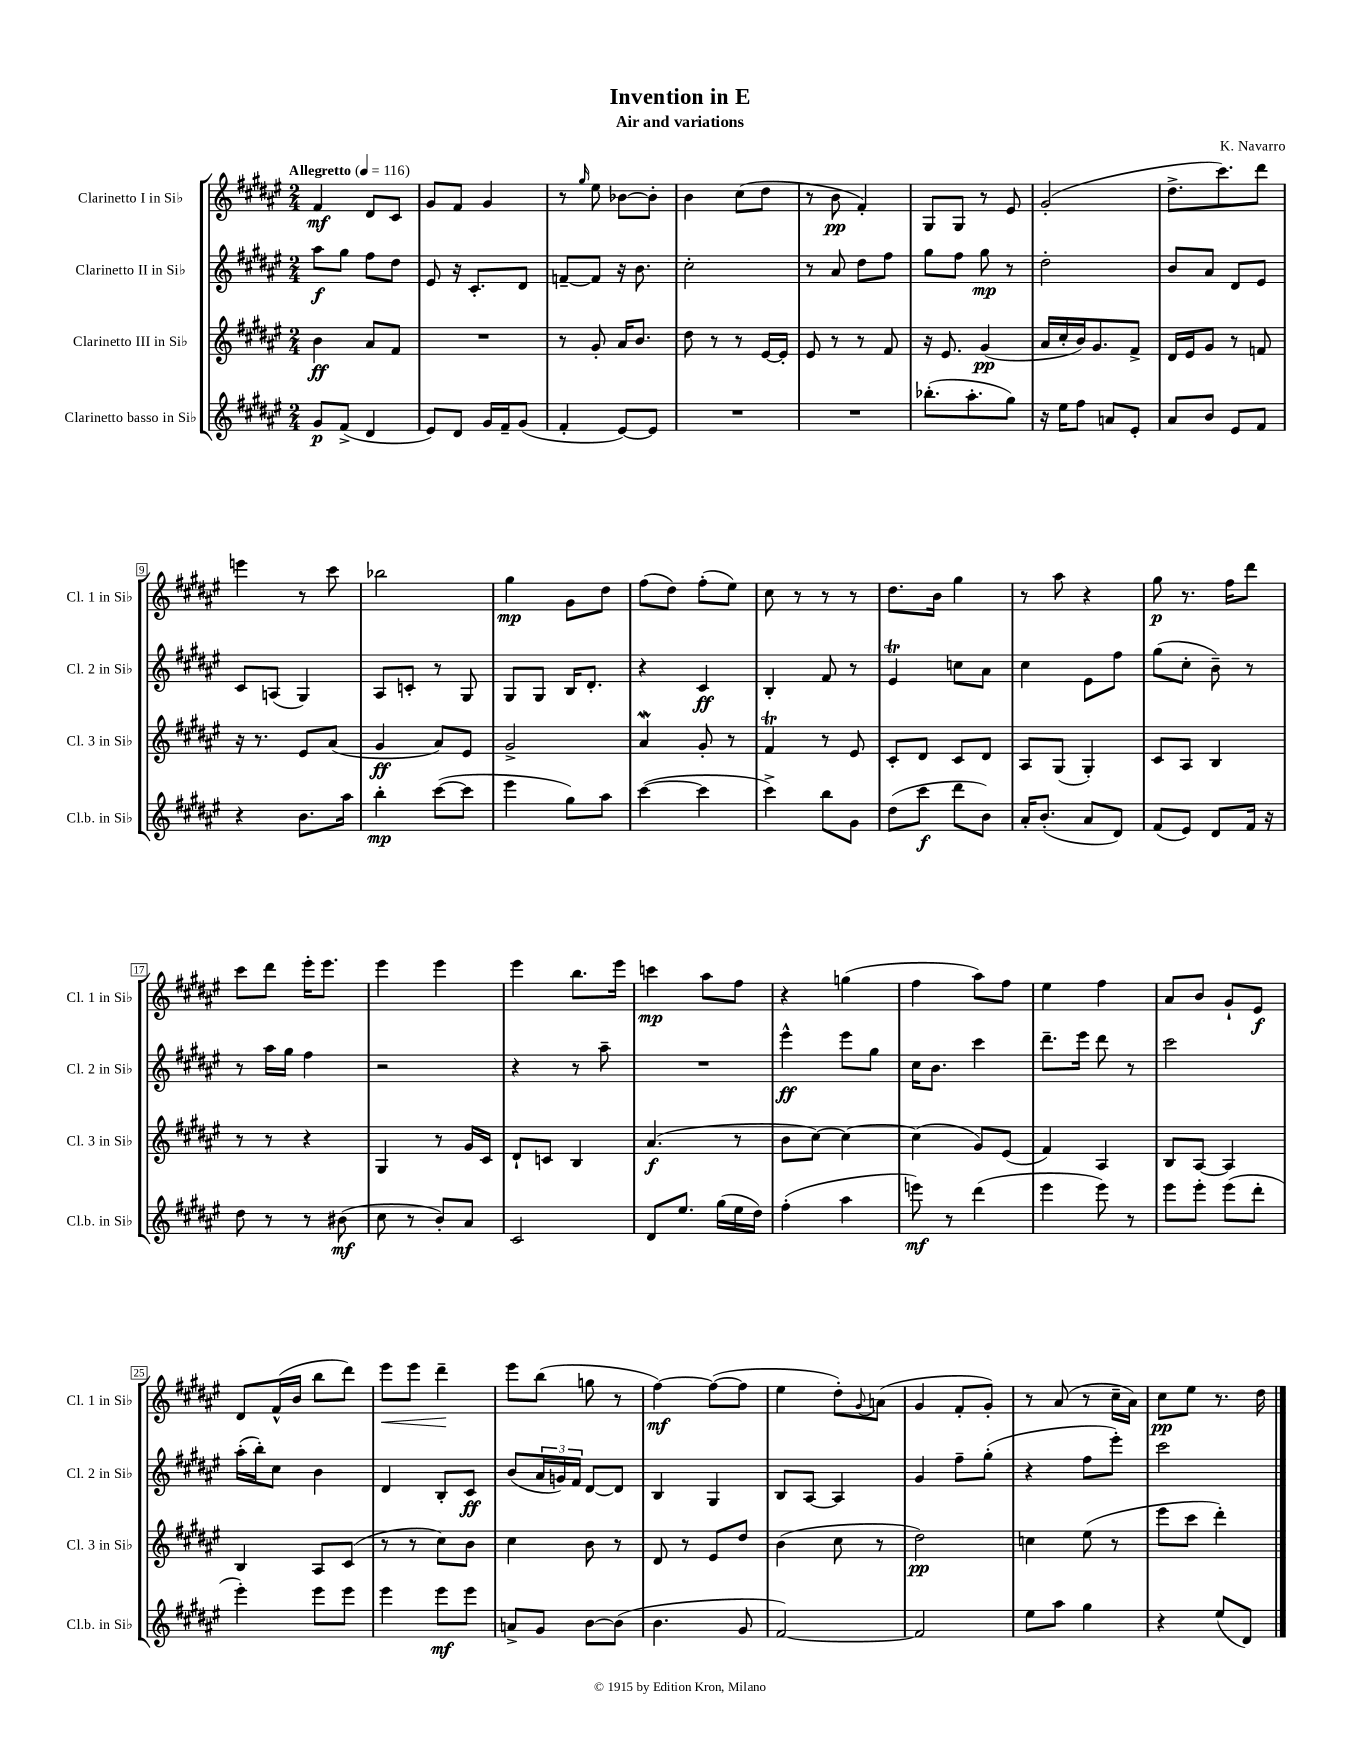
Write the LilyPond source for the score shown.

\header { title = "Invention in E" composer = "K. Navarro" subtitle = "Air and variations" }
<<
\new StaffGroup <<
\new Staff = "s0" \with { instrumentName = "Clarinetto I in Sib" shortInstrumentName = "Cl. 1 in Sib" } {
    \clef treble \key fis \major \numericTimeSignature \time 2/4 \tempo "Allegretto" 4 = 116
    fis'4\mf dis'8 cis'8 |
    gis'8 fis'8 gis'4 |
    r8 \grace { gis''16 } eis''8 bes'8~ bes'8-. |
    b'4 cis''8( dis''8 |
    r8 b'8\pp fis'4-.) |
    gis8 gis8 r8 eis'8 |
    gis'2-.( |
    dis''8.-> cis'''8.) dis'''8 |
    e'''4 r8 cis'''8 |
    bes''2 |
    gis''4\mp gis'8 dis''8 |
    fis''8( dis''8) fis''8-.( eis''8) |
    cis''8 r8 r8 r8 |
    dis''8. b'16 gis''4 |
    r8 ais''8 r4 |
    gis''8\p r8. fis''16 dis'''8 |
    cis'''8 dis'''8 eis'''16-. eis'''8. |
    eis'''4 eis'''4 |
    eis'''4 b''8. eis'''16 |
    c'''4\mp ais''8 fis''8 |
    r4 g''4( |
    fis''4 ais''8) fis''8 |
    eis''4 fis''4 |
    ais'8 b'8 gis'8-! eis'8\f |
    dis'8 fis'16-^( b'16 b''8 dis'''8) |
    eis'''8\< eis'''8 dis'''4--\! |
    eis'''8 b''8( g''8 r8 |
    fis''4~\mf) fis''8~( fis''8 |
    eis''4 dis''8-.) \appoggiatura { gis'8 } a'8( |
    gis'4 fis'8-. gis'8-.) |
    r8 ais'8( r8 cis''16-- ais'16) |
    cis''8\pp eis''8 r8. dis''16 \bar "|." |
}
\new Staff = "s1" \with { instrumentName = "Clarinetto II in Sib" shortInstrumentName = "Cl. 2 in Sib" } {
    \clef treble \key fis \major \numericTimeSignature \time 2/4
    ais''8\f gis''8 fis''8 dis''8 |
    eis'8 r16 cis'8.-. dis'8 |
    f'8~-- f'8 r16 b'8. |
    cis''2-. |
    r8 ais'8 dis''8 fis''8 |
    gis''8 fis''8 gis''8\mp r8 |
    dis''2-. |
    b'8 ais'8 dis'8 eis'8 |
    cis'8 a8( gis4) |
    ais8 c'8-. r8 gis8 |
    gis8 gis8 b16 dis'8.-. |
    r4 cis'4\ff |
    b4-. fis'8 r8 |
    eis'4\trill c''8 ais'8 |
    cis''4 eis'8 fis''8 |
    gis''8( cis''8-. b'8--) r8 |
    r8 ais''16 gis''16 fis''4 |
    r2 |
    r4 r8 ais''8-- |
    R2 |
    eis'''4-^\ff eis'''8 gis''8 |
    cis''16 b'8. cis'''4 |
    dis'''8.-- eis'''16 dis'''8 r8 |
    cis'''2 |
    ais''16-.( b''16-.) cis''8 b'4 |
    dis'4 b8-. cis'8\ff |
    b'8( \tuplet 3/2 { ais'16 g'16) fis'16 } dis'8~ dis'8 |
    b4 gis4 |
    b8 ais8~ ais4 |
    gis'4 fis''8-- gis''8-.( |
    r4 fis''8 eis'''8-.) |
    cis'''2 \bar "|." |
}
\new Staff = "s2" \with { instrumentName = "Clarinetto III in Sib" shortInstrumentName = "Cl. 3 in Sib" } {
    \clef treble \key fis \major \numericTimeSignature \time 2/4
    b'4\ff ais'8 fis'8 |
    R2 |
    r8 gis'8-. ais'16 b'8. |
    dis''8 r8 r8 eis'16~ eis'16-. |
    eis'8 r8 r8 fis'8 |
    r16 eis'8. gis'4\pp( |
    ais'16 cis''16-. b'16) gis'8. fis'8-> |
    dis'16 eis'16 gis'8 r8 f'8 |
    r16 r8. eis'8 ais'8( |
    gis'4\ff ais'8) eis'8 |
    gis'2-> |
    ais'4\mordent gis'8-. r8 |
    fis'4\trill r8 eis'8 |
    cis'8-. dis'8 cis'8 dis'8 |
    ais8 gis8( gis4-.) |
    cis'8 ais8 b4 |
    r8 r8 r4 |
    gis4 r8 gis'16 cis'16 |
    dis'8-! c'8 b4 |
    ais'4.\f( r8 |
    b'8 cis''8~) cis''4~ |
    cis''4( gis'8) eis'8( |
    fis'4) ais4 |
    b8 ais8~ ais4 |
    b4 ais8 cis'8( |
    r8 r8 cis''8) b'8 |
    cis''4 b'8 r8 |
    dis'8 r8 eis'8 dis''8 |
    b'4( cis''8 r8 |
    dis''2\pp) |
    c''4 eis''8( r8 |
    eis'''8 cis'''8 dis'''4-.) \bar "|." |
}
\new Staff = "s3" \with { instrumentName = "Clarinetto basso in Sib" shortInstrumentName = "Cl.b. in Sib" } {
    \clef treble \key fis \major \numericTimeSignature \time 2/4
    gis'8\p fis'8->( dis'4 |
    eis'8) dis'8 gis'16 fis'16-- gis'8( |
    fis'4-. eis'8~) eis'8 |
    R2 |
    R2 |
    bes''8.-.( ais''8.-. gis''8) |
    r16 eis''16 fis''8 a'8 eis'8-. |
    ais'8 b'8 eis'8 fis'8 |
    r4 b'8. ais''16 |
    b''4-.\mp cis'''8~( cis'''8 |
    eis'''4 gis''8) ais''8 |
    cis'''4~( cis'''4 |
    cis'''4->) b''8 gis'8 |
    dis''8( cis'''8\f dis'''8 b'8) |
    ais'16-. b'8.-.( ais'8 dis'8) |
    fis'8( eis'8) dis'8 fis'16 r16 |
    dis''8 r8 r8 bis'8\mf( |
    cis''8 r8 b'8-.) ais'8 |
    cis'2 |
    dis'8 eis''8. gis''16( eis''16 dis''16) |
    fis''4-.( ais''4 |
    e'''8\mf) r8 dis'''4( |
    eis'''4 eis'''8) r8 |
    eis'''8 eis'''8-. eis'''8( dis'''8-. |
    eis'''4-.) eis'''8 eis'''8 |
    eis'''4 eis'''8\mf eis'''8 |
    a'8-> gis'8 b'8~ b'8( |
    b'4. gis'8 |
    fis'2~) |
    fis'2 |
    eis''8 ais''8 gis''4 |
    r4 eis''8( dis'8) \bar "|." |
}
>>
>>
\layout { \context { \Score \override BarNumber.stencil = #(make-stencil-boxer 0.1 0.3 ly:text-interface::print) } }
